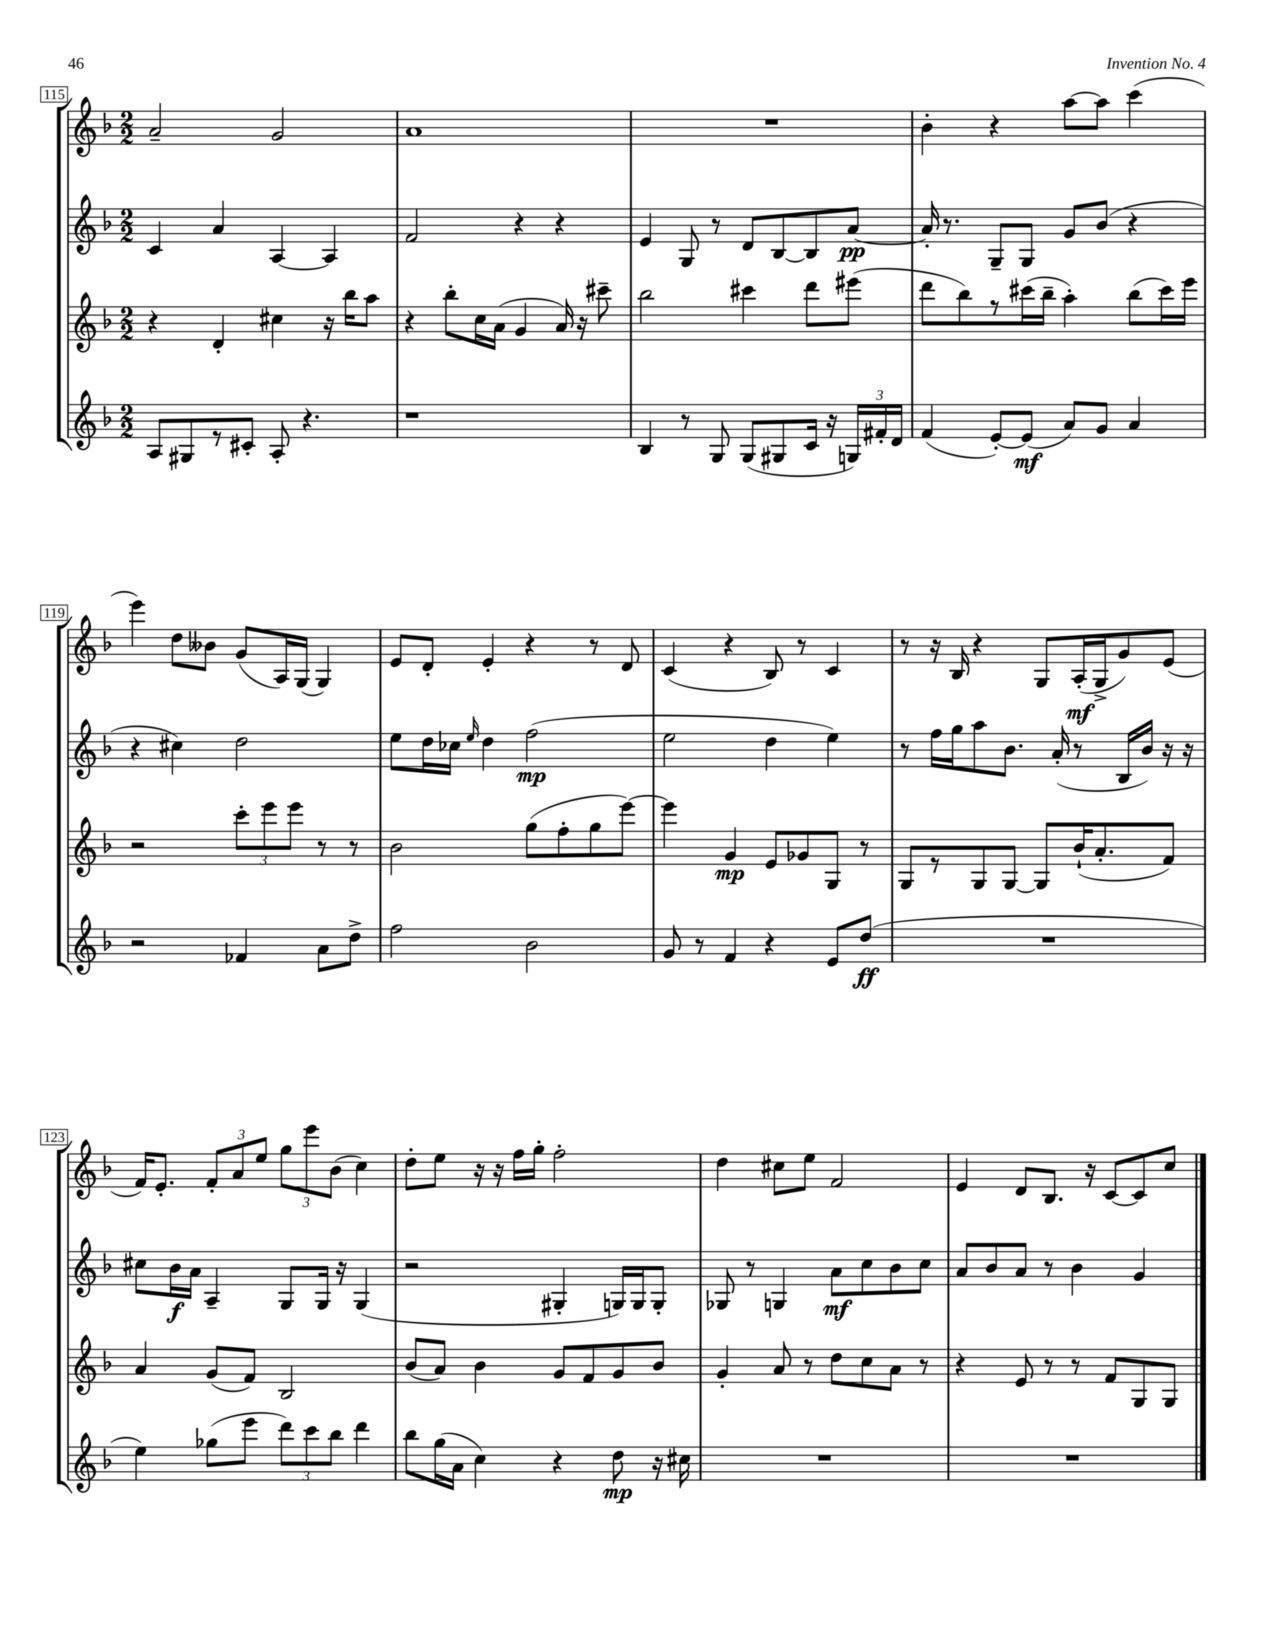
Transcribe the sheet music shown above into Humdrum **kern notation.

**kern	**kern	**kern	**kern
*staff4	*staff3	*staff2	*staff1
*clefG2	*clefG2	*clefG2	*clefG2
*k[b-]	*k[b-]	*k[b-]	*k[b-]
*M2/2	*M2/2	*M2/2	*M2/2
8A	4r	4c	2a~
8G#	.	.	.
8r	4d'	4a	.
8c#'	.	.	.
8A'	4cc#	[4A	2g
4.r	.	.	.
.	16r	4A]	.
.	16bb-	.	.
.	8aa	.	.
=	=	=	=
1r	4r	2f	1a
.	8bb-'	.	.
.	16cc	.	.
.	(16a	.	.
.	4g	4r	.
.	16a)	4r	.
.	16r	.	.
.	8ccc#~	.	.
=	=	=	=
4B-	2bb-	4e	1r
8r	.	8G	.
8G	.	8r	.
(8G	4ccc#	8d	.
8G#	.	[8B-	.
16c	8ddd	8B-]	.
16r	.	.	.
24G)	(8eee#	[8a	.
24f#'	.	.	.
24d	.	.	.
=	=	=	=
(4f	8ddd	16a']	4b-'
.	.	8.r	.
.	8bb-)	.	.
[8e')	8r	8G~	4r
(8e]	(16ccc#	8G	.
.	16bb-~	.	.
8a)	4aa')	8g	[8aa
8g	.	(8b-	8aa]
4a	(8bb-	4r	(4ccc
.	16ccc#)	.	.
.	16eee	.	.
=	=	=	=
2r	2r	4r	4eee)
.	.	4cc#)	8dd
.	.	.	8b--
4f-	12ccc'	2dd	(8g
.	12eee	.	.
.	.	.	16A)
.	12eee	.	.
.	.	.	(16G
8a	8r	.	4G)
8dd^	8r	.	.
=	=	=	=
2ff	2b-	8ee	8e
.	.	16dd	8d'
.	.	16cc-	.
.	.	16qqee	.
.	.	4dd	4e'
2b-	(8gg	(2ff	4r
.	8ff'	.	.
.	8gg	.	8r
.	[8eee)	.	8d
=	=	=	=
8g	4eee]	2ee	(4c
8r	.	.	.
4f	4g	.	4r
4r	8e	4dd	8B-)
.	8g-	.	8r
8e	8G	4ee)	4c
(8dd	8r	.	.
=	=	=	=
1r	8G	8r	8r
.	8r	16ff	16r
.	.	16gg	16B-
.	8G	8aa	4r
.	[8G	8.b-	.
.	8G]	.	8G
.	.	(16a'	.
.	(16b-`	8r	(16A'
.	8.a'	.	16G^
.	.	16B-	8g)
.	.	16b-)	.
.	8f)	16r	(8e
.	.	16r	.
=	=	=	=
4ee)	4a	8cc#	16f)
.	.	.	8.e'
.	.	16b-	.
.	.	16a	.
(8gg-	(8g	4A~	12f'
.	.	.	12a
8eee	8f)	.	.
.	.	.	12ee
12ddd)	2B-	8G	12gg
12ccc	.	.	12eee
.	.	16G	.
12bb-	.	.	(12b-
.	.	16r	.
4ddd	.	(4G	4cc)
=	=	=	=
8bb-	(8b-	2r	8dd'
(16gg	8a)	.	8ee
16a	.	.	.
4cc)	4b-	.	16r
.	.	.	16r
.	.	.	16ff
.	.	.	16gg'
4r	8g	4G#'	2ff'
.	8f	.	.
8dd	8g	16G)	.
.	.	16G	.
16r	8b-	8G'	.
16cc#	.	.	.
=	=	=	=
1r	4g'	8G-	4dd
.	.	8r	.
.	8a	4G	8cc#
.	8r	.	8ee
.	8dd	8a	2f
.	8cc	8cc	.
.	8a	8b-	.
.	8r	8cc	.
=	=	=	=
1r	4r	8a	4e
.	.	8b-	.
.	8e	8a	8d
.	8r	8r	8.B-
.	8r	4b-	.
.	.	.	16r
.	8f	.	[8c
.	8G	4g	8c]
.	8G	.	8cc
==	==	==	==
*-	*-	*-	*-
